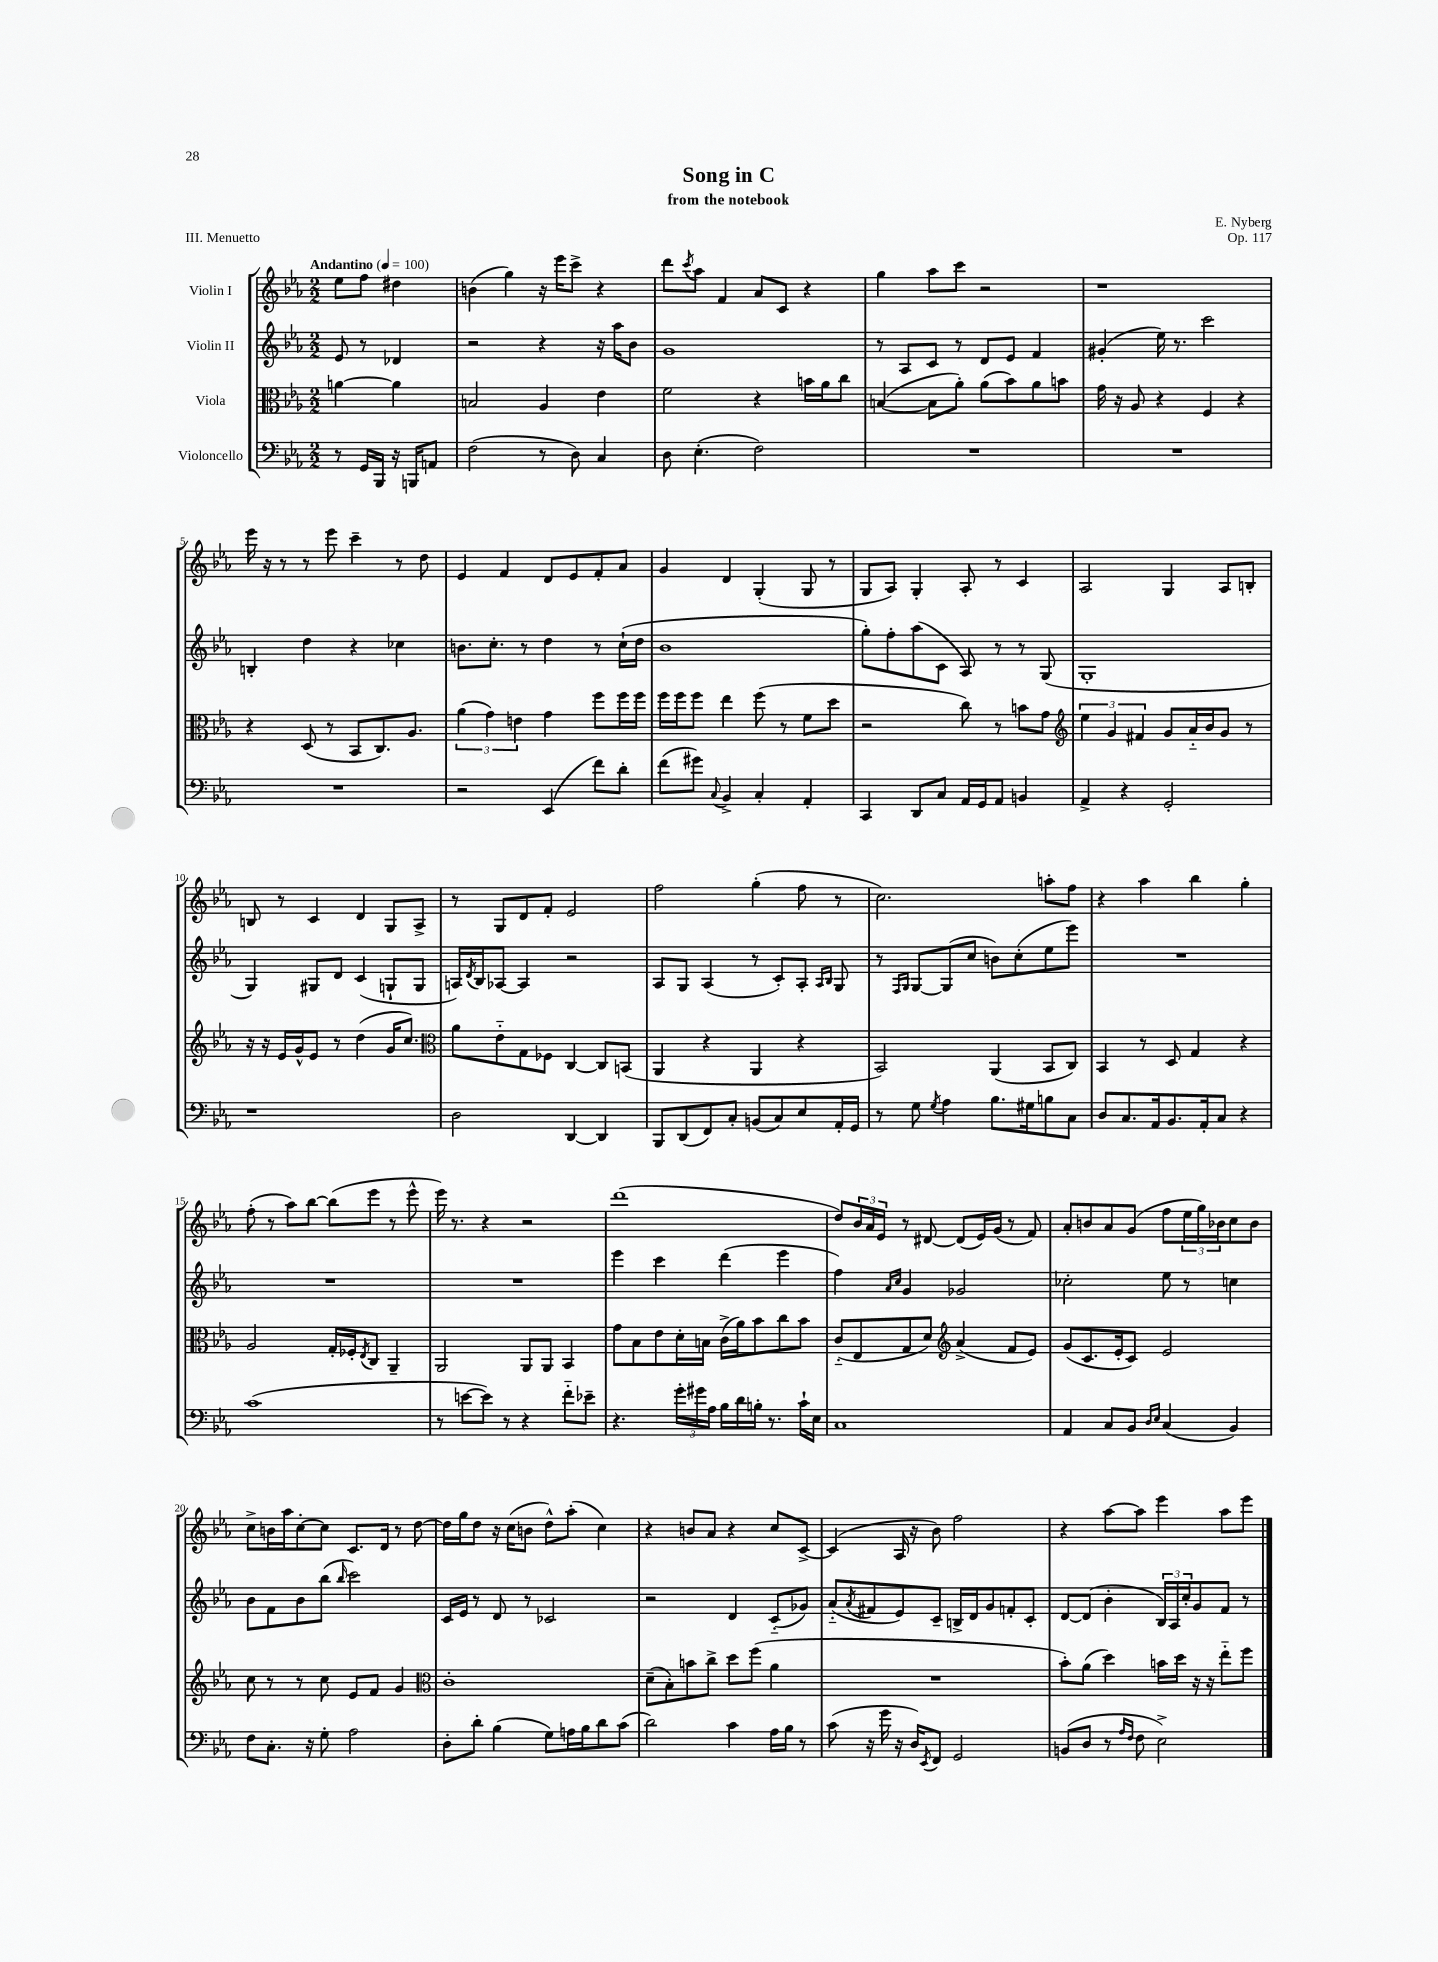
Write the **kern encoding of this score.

**kern	**kern	**kern	**kern
*part4	*part3	*part2	*part1
*staff4	*staff3	*staff2	*staff1
*I"Violoncello	*I"Viola	*I"Violin II	*I"Violin I
*clefF4	*clefC3	*clefG2	*clefG2
*k[b-e-a-]	*k[b-e-a-]	*k[b-e-a-]	*k[b-e-a-]
*M2/2	*M2/2	*M2/2	*M2/2
*MM100	*MM100	*MM100	*MM100
=	=	=	=
!	!	!	!LO:TX:a:B:t=Andantino
8r	[4an\	8e-/	8ee-\L
16GG/LL	.	8r	8ff\J
16BBB-/JJ	.	.	.
16r	4a\]	4d-X/	4dd#X\
16BBBn/KL	.	.	.
8AAn/J	.	.	.
=1	=1	=1	=1
(2F\	2Bn/	2r	(4bn\
.	.	.	4gg\)
8r	4A-/	4r	16r
.	.	.	16eee-\KL
8D\)	.	.	8ccc^\J
4C/	4e-\	16r	4r
.	.	16aa-\KL	.
.	.	8b-\J	.
=2	=2	=2	=2
8D\	2f\	1g	8ddd\L
.	.	.	8qccc/
(4.E-'\	.	.	8aa-\J
.	.	.	4f/
2F\)	4r	.	8a-/L
.	.	.	8c/J
.	16bn\LL	.	4r
.	16a-\J	.	.
.	8cc\J	.	.
=3	=3	=3	=3
1r	([4Bn/	8r	4gg\
.	.	8A-/L	.
.	8B\L]	8c/J	8aa-\L
.	8a-'\J)	8r	8ccc\J
.	(8a-\L	8d/L	2r
.	8b-\)	8e-/J	.
.	8a-\	4f/	.
.	8bn\J	.	.
=4	=4	=4	=4
1r	16g\	(4g#X'/	1r
.	16r	.	.
.	8A-/	.	.
.	4r	16ee-\)	.
.	.	8.r	.
.	4F/	2ccc\	.
.	4r	.	.
!!LO:LB:g=z
=5	=5	=5	=5
1r	4r	4Bn'/	16eee-\
.	.	.	16r
.	.	.	8r
.	(8D/	4dd\	8r
.	8r	.	8eee-\
.	8BB-/L	4r	4ccc~\
.	8.C/)	.	.
.	.	4cc-X\	8r
.	8.A-/J	.	.
.	.	.	8dd\
=6	=6	=6	=6
2r	(6a-\	8.bn\L	4e-/
.	6g\)	.	.
.	.	8.cc'\J	.
.	.	.	4f/
.	6en\	.	.
.	.	8r	.
(4EE-/	4g\	4dd\	8d/L
.	.	.	8e-/
8f\L)	8ff\L	8r	8f'/
8d'\J	16ff\L	(16cc`\LL	8a-/J
.	16ff\JJ	16dd\JJ	.
=7	=7	=7	=7
(8f\L	16ff\LL	1b-	4g/
.	16ff\J	.	.
8g#X\J)	8ff\J	.	.
8qqC/	.	.	.
4BB-^/	4ee-\	.	4d/
4C'/	(8ff\	.	(4G'/
.	8r	.	.
4AA-'/	8f\L	.	8G/
.	8dd\J	.	8r
=8	=8	=8	=8
4CC/	2r	8gg'\L)	8G/L
.	.	8ff'\	8A-/J)
8DD/L	.	(8aa-\	4G'/
8C/J	.	8c\J	.
16AA-/LL	8cc\)	8A-/)	8A-'/
16GG/J	.	.	.
8AA-/J	8r	8r	8r
4BBn/	8bn\L	8r	4c/
.	8g\J	(8G/	.
=9	=9	=9	=9
*	*clefG2	*	*
4AA-^/	6ee-\	1G'	2A-/
.	6g/	.	.
4r	.	.	.
.	6f#X/	.	.
2GG'/	8g/L	.	4G/
.	16a-/L	.	.
.	16b-/J	.	.
.	8g/J	.	8A-/L
.	8r	.	8Bn'/J
!!LO:LB:g=z
=10	=10	=10	=10
1r	16r	4G/)	8Bn/
.	16r	.	.
.	16e-/LL	.	8r
.	16g^^/J	.	.
.	8e-/J	8G#X/L	4c/
.	8r	8d/J	.
.	(4dd\	(4c/	4d/
.	16g/KL	8Gn`/L	8G/L
.	8.cc/J)	.	.
.	.	8G/J	8A-^/J
=11	=11	=11	=11
*	*clefC3	*	*
2D\	8a-\L	16An/LL)	8r
.	.	8qd/	.
.	.	16B-/J	.
.	8e-\	[8A-X/J	8G/L
.	8G\	4A-/]	8d/
.	8F-X\J	.	8f'/J
[4DD/	[4C/	2r	2e-/
4DD/]	8C/L]	.	.
.	(8BBn/J	.	.
=12	=12	=12	=12
8BBB-/L	4AA-/	8A-/L	2ff\
(8DD/	.	8G/J	.
8FF/)	4r	(4A-/	.
8C'/J	.	.	.
(8BBn/L	4AA-/	8r	(4gg'\
8C/)	.	8c'/L)	.
8E-/	4r	8A-'/J	8ff\
.	.	16qqA-/LL	.
.	.	16qqB-/JJ	.
16AA-'/L	.	8G/	8r
16GG/JJ	.	.	.
=13	=13	=13	=13
8r	2BB-/)	8r	2.cc\)
.	.	16qqF/LL	.
.	.	16qqG/JJ	.
8G\	.	[8G/L	.
8qG/	.	.	.
4A-\	.	(8G/]	.
.	.	8cc/J	.
8.B-\L	(4AA-/	8bn\L)	.
.	.	(8cc'\	.
16G#X\k	.	.	.
8Bn\	8BB-/L	8ee-\	8aan'\L
8C\J	8C/J)	8eee-\J)	8ff\J
=14	=14	=14	=14
8D/L	4BB-/	1r	4r
8.C/	.	.	.
.	8r	.	4aa-\
16AA-/k	.	.	.
8.BB-/	8D/	.	.
.	4G/	.	4bb-\
16AA-'/k	.	.	.
8C/J	.	.	.
4r	4r	.	4gg'\
!!LO:LB:g=z
=15	=15	=15	=15
(1c	2A-/	1r	(8ff'\
.	.	.	8r
.	.	.	8aa-\L)
.	.	.	[8bb-\J
.	16G'/LL	.	(8bb-\L]
.	16F-X'/J	.	.
.	8qE-/	.	.
.	8C/J	.	8eee-\J
.	4AA-~/	.	8r
.	.	.	8eee-^^\
=16	=16	=16	=16
8r	2AA-/	1r	16eee-\)
.	.	.	8.r
[8en\L	.	.	.
8e\J])	.	.	4r
8r	.	.	.
4r	8AA-/L	.	2r
.	8AA-/J	.	.
8f\L	4BB-/	.	.
8e-X~\J	.	.	.
=17	=17	=17	=17
4.r	8g\L	4eee-\	(1ddd
.	8B-\	.	.
.	8e-\	4ccc\	.
24g'\LL	16d'\L	.	.
24g#X\	.	.	.
.	16Bn\JJ	.	.
24A-\JJ	.	.	.
16B-\LL	(16c^\LL	(4ddd\	.
16d\	16a-\J)	.	.
16Bn'\JJ	8b-\	.	.
8.r	.	.	.
.	8cc\	4eee-\	.
16c`\LL	8b-\J	.	.
16E-\JJ	.	.	.
=18	=18	=18	=18
1C	(8c/L	4ff\)	8dd/L)
.	8E-/	.	24b-/L
.	.	.	24a-/
.	.	.	24e-/JJ
.	.	16qqa-/LL	.
.	.	16qqcc/JJ	.
.	8G/	4g/	8r
.	8d/J)	.	[8d#X/
*	*clefG2	*	*
.	(4a-^/	2g-X/	(8d#/L]
.	.	.	16e-/L)
.	.	.	(16g/JJ
.	8f/L	.	8r
.	8e-/J)	.	8f/)
=19	=19	=19	=19
4AA-/	(8g/L	2cc-X'\	8a-'/L
.	8.c/	.	8bn/
8C/L	.	.	8a-/
.	16e-'/k	.	.
8BB-/J	8c/J)	.	(8g/J
16qqD/LL	.	.	.
16qqE-/JJ	.	.	.
(4C/	2e-/	8ee-\	8ff\L
.	.	8r	24ee-\L
.	.	.	24gg\)
.	.	.	24b-X\J
4BB-/)	.	4ccn\	8cc\
.	.	.	8b-\J
!!LO:LB:g=z
=20	=20	=20	=20
8F\L	8cc\	8b-\L	8cc^\L
8.C'\J	8r	8f\	16bn\L
.	.	.	16aa-\J
.	8r	8b-\	[8cc'\
16r	.	.	.
8G'\	8cc\	(8bb-\J	8cc\J]
.	.	16qqbb-/	.
2A-\	8e-/L	2ccc\)	8.c/L
.	8f/J	.	.
.	.	.	16d/Jk
.	4g/	.	8r
.	.	.	[8dd\
=21	=21	=21	=21
*	*clefC3	*	*
8D'\L	1c'	16c/LL	16dd\LL]
.	.	16e-/JJ	16gg\J
8d'\J	.	8r	8dd\J
(4B-\	.	8d/	16r
.	.	.	(16cc\KL
.	.	8r	8bn\J
8G\L)	.	2c-X/	8dd^^\L)
16An\L	.	.	(8aa-'\J
16B-\J	.	.	.
8d\	.	.	4cc\)
(8c\J	.	.	.
=22	=22	=22	=22
2d\)	(8d~\L	2r	4r
.	8B-'\)	.	.
.	8bn\	.	8bn/L
.	8cc^\J	.	8a-/J
4c\	8dd\L	4d/	4r
.	(8ff\J	.	.
16A-\LL	4a-\	(8c/L	8cc/L
16B-\JJ	.	.	.
8r	.	8g-X/J)	[8c^/J
=23	=23	=23	=23
(8c\	1r	(8a-/L	(4c/]
.	.	8qa-/	.
16r	.	8f#X/	.
16g\	.	.	.
16r	.	8e-/)	16A-/
16D/KL)	.	.	16r
8qEE-/	.	.	.
8FF/J	.	8c~/J	8b-\)
2GG/	.	16Bn^/LL	2ff\
.	.	16d/J	.
.	.	8g/	.
.	.	8fn'/	.
.	.	8c'/J	.
=24	=24	=24	=24
(8BBn/L	8b-'\L)	[8d/L	4r
8D/J	(8a-\J	(8d/J]	.
8r	4dd\)	4b-'\	[8aa-\L
16qqA-/LL	.	.	.
16qqF/JJ	.	.	.
8F\	.	.	8aa-\J]
2E-^\)	16bn\LL	24B-/LL)	4eee-\
.	.	24A-/	.
.	16dd\JJ	.	.
.	.	24cc'/J	.
.	16r	8g/	.
.	16r	.	.
.	8ee-\L	8f/J	8aa-\L
.	8ff\J	8r	8eee-\J
==	==	==	==
*-	*-	*-	*-
